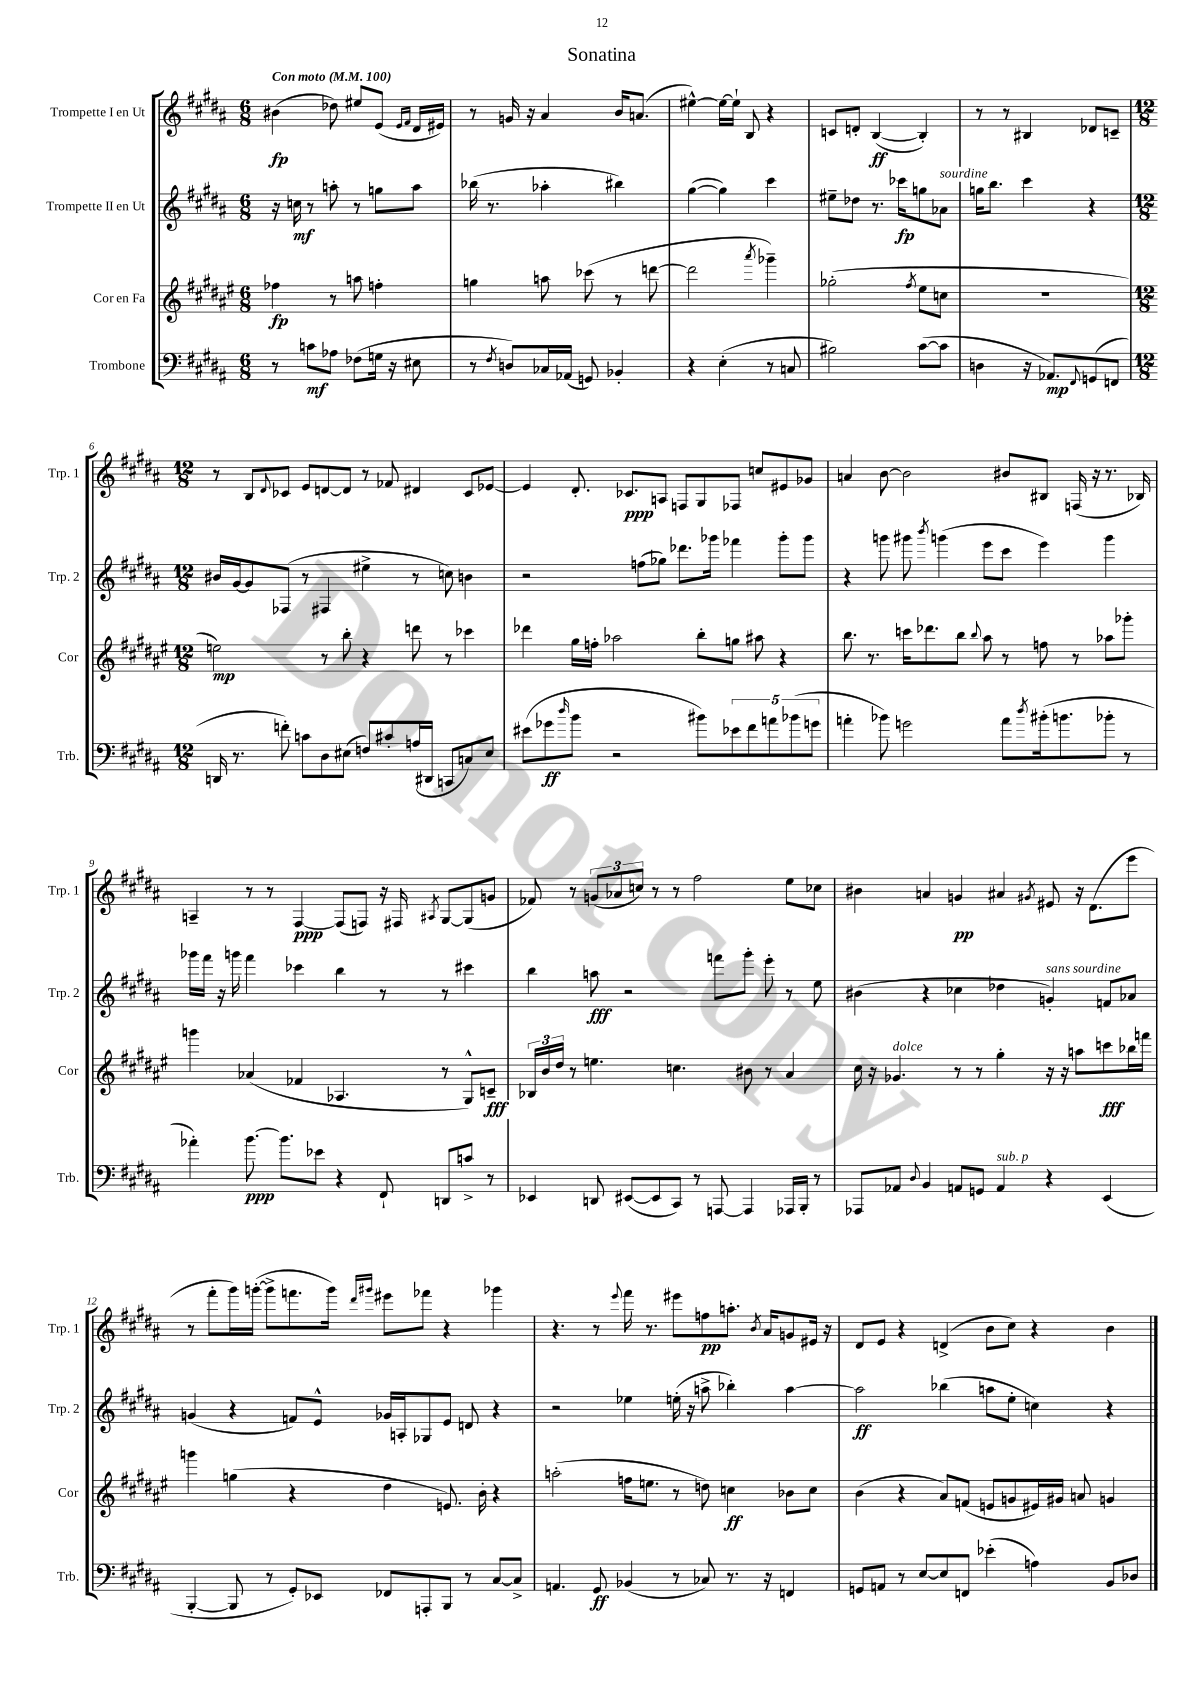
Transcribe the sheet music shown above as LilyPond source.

\header { title = "Sonatina" }
<<
\new StaffGroup <<
\new Staff = "s0" \with { instrumentName = "Trompette I en Ut" shortInstrumentName = "Trp. 1" } {
    \clef treble \key b \major \numericTimeSignature \time 6/8 \tempo "Con moto" 4 = 100
    bis'4\fp( des''8) eis''8 e'8( \grace { e'16 fis'16 } dis'16 eis'16) |
    r8 g'16 r16 ais'4 b'16 a'8.( |
    eis''4~-^) eis''16~ eis''16-! b8 r4 |
    c'8 d'8-. b4~\ff( b4-.) |
    r8 r8 bis4 des'8 c'8-- |
    \numericTimeSignature \time 12/8 r8 b8 \appoggiatura { dis'8 } ces'8 e'8 d'8~ d'8 r8 fes'8 dis'4 ces'8 ees'8~ |
    ees'4 dis'8.-. ces'8.\ppp a8 f8 gis8 fes8 c''8 eis'8 ges'8 |
    a'4 b'8~ b'2 bis'8 bis8 f16( r16 r8. bes16) |
    a4-- r8 r8 fis4~\ppp fis8( f8) r16 fis16 \acciaccatura { ais8 } gis8~ gis8( g'8 |
    fes'8) r8 \tuplet 3/2 { g'8( aes'8 c''8) } r8 r8 fis''2 e''8 ces''8 |
    bis'4 a'4 g'4\pp ais'4 \acciaccatura { gis'8 } eis'8 r16 dis'8.( e'''8 |
    r8 fis'''8-. gis'''16) g'''16~-.( g'''8-> f'''8. g'''16) \grace { dis'''16 gis'''16 } eis'''8 fes'''8 r4 ges'''4 |
    r4. r8 \appoggiatura { e'''8 } fis'''16 r8. eis'''8 f''8\pp a''8.-. \acciaccatura { b'8 } ais'16 g'8 eis'16 r16 |
    dis'8 e'8 r4 d'4->( b'8 cis''8) r4 b'4 \bar "|." |
}
\new Staff = "s1" \with { instrumentName = "Trompette II en Ut" shortInstrumentName = "Trp. 2" } {
    \clef treble \key b \major \numericTimeSignature \time 6/8
    r16 c''16\mf r8 a''8-. r8 g''8 a''8 |
    bes''16( r8. aes''4-. bis''4) |
    gis''4~( gis''4) cis'''4 |
    eis''8-- des''8 r8. ces'''16\fp g''8 aes'8^\markup { \italic "sourdine" } |
    g''16 b''8. cis'''4 r4 |
    \numericTimeSignature \time 12/8 bis'16 gis'16~ gis'8 fes8( r8 fis4 eis''4-> r8 c''8) b'4 |
    r2 f''8( ges''8) des'''8. ges'''16 fes'''4 ges'''8-. ges'''8 |
    r4 g'''8 gis'''8 \acciaccatura { b'''8 } g'''4( e'''8 cis'''8 e'''4) g'''4 |
    ges'''16 fis'''16 r16 g'''16 fis'''4 ces'''4 b''4 r8 r8 cis'''4 |
    b''4 a''8\fff r2 f'''8 gis'''8-. e'''8-. r8 e''8 |
    bis'4( r4 ces''4 des''4 g'4-.^\markup { \italic "sans sourdine" }) f'8 aes'8 |
    g'4( r4 f'8) e'8-^ ges'16 a16-. ges8 e'8 d'8 r4 |
    r2 ees''4 e''16-.( r16 a''8-> bes''4-.) a''4~ |
    a''2\ff bes''4( a''8 e''8-. c''4) r4 \bar "|." |
}
\new Staff = "s2" \with { instrumentName = "Cor en Fa" shortInstrumentName = "Cor" } {
    \clef treble \key fis \major \numericTimeSignature \time 6/8
    fes''4\fp r8 a''8 f''4-. |
    g''4 a''8 ces'''8( r8 d'''8~ |
    d'''2 \acciaccatura { ais'''8 } ges'''4--) |
    ges''2-.( \acciaccatura { fis''8 } eis''8 c''8 |
    R2. |
    \numericTimeSignature \time 12/8 e''2\mp) r8 b''8-. r4 d'''8 r8 ces'''4 |
    des'''4 gis''16 f''16-. aes''2 b''8-. g''8 ais''8 r4 |
    b''8. r8. c'''16 des'''8. b''8 \appoggiatura { b''8 } ais''8 r8 f''8 r8 aes''8 ges'''8-. |
    g'''4 aes'4( fes'4 aes4. r8 gis8-^) c'8--\fff |
    \tuplet 3/2 { bes16 b'16 dis''16 } r8 e''4. c''4. bis'8 r8 ais'4 |
    cis''16 r16 ges'4.^\markup { \italic "dolce" } r8 r8 gis''4-. r16 r16 a''8 c'''8\fff bes''16 f'''16 |
    g'''4 g''4( r4 dis''4 e'8.) b'16-. r4 |
    a''2-.( f''16 e''8. r8 d''8) c''4\ff bes'8 c''8 |
    b'4( r4 ais'8) f'8( e'8 g'8 eis'16) gis'16 a'8 g'4 \bar "|." |
}
\new Staff = "s3" \with { instrumentName = "Trombone" shortInstrumentName = "Trb." } {
    \clef bass \key b \major \numericTimeSignature \time 6/8
    r8 c'8\mf aes8 fes8( g16 r16 eis8 |
    r8 \acciaccatura { fis8 } d8) ces16 aes,16( g,8) bes,4-. |
    r4 e4-.( r8 c8 |
    bis2) cis'8~( cis'8 |
    d4 r16 aes,8.\mp) \appoggiatura { fis,8 } g,8( f,8 |
    \numericTimeSignature \time 12/8 d,16 r8. f'8-.) c'8 dis8 eis8( f8) cis'8-. a16( dis,16 c,8 c8) eis8 |
    eis'8( ges'8\ff \grace { dis''16 } b'8 r2 bis'8) \tuplet 5/4 { ees'8 fis'8 a'8 bes'8( g'8 } |
    a'4-. bes'8) g'2 a'8 \acciaccatura { dis''8 } bis'16-.( b'8. bes'8-. r8 |
    aes'4-.) b'8.~\ppp b'8. ees'8 r4 fis,8-! d,8 c'8-> r8 |
    ees,4 d,8 eis,8~( eis,8 cis,8) r8 a,,8~ a,,4 aes,,16 b,,16-. r8 |
    aes,,8 aes,8 \appoggiatura { dis8 } b,4 a,8 g,8 a,4^\markup { \italic "sub. p" } r4 e,4( |
    b,,4~-. b,,8 r8 gis,8-.) ees,8 fes,8 a,,8-. b,,8 r8 cis8~ cis8-> |
    a,4. gis,8\ff bes,4( r8 ces8) r8. r16 f,4 |
    g,8 a,8 r8 e8~ e8 f,8 ees'4-.( a4) b,8 des8 \bar "|." |
}
>>
>>
